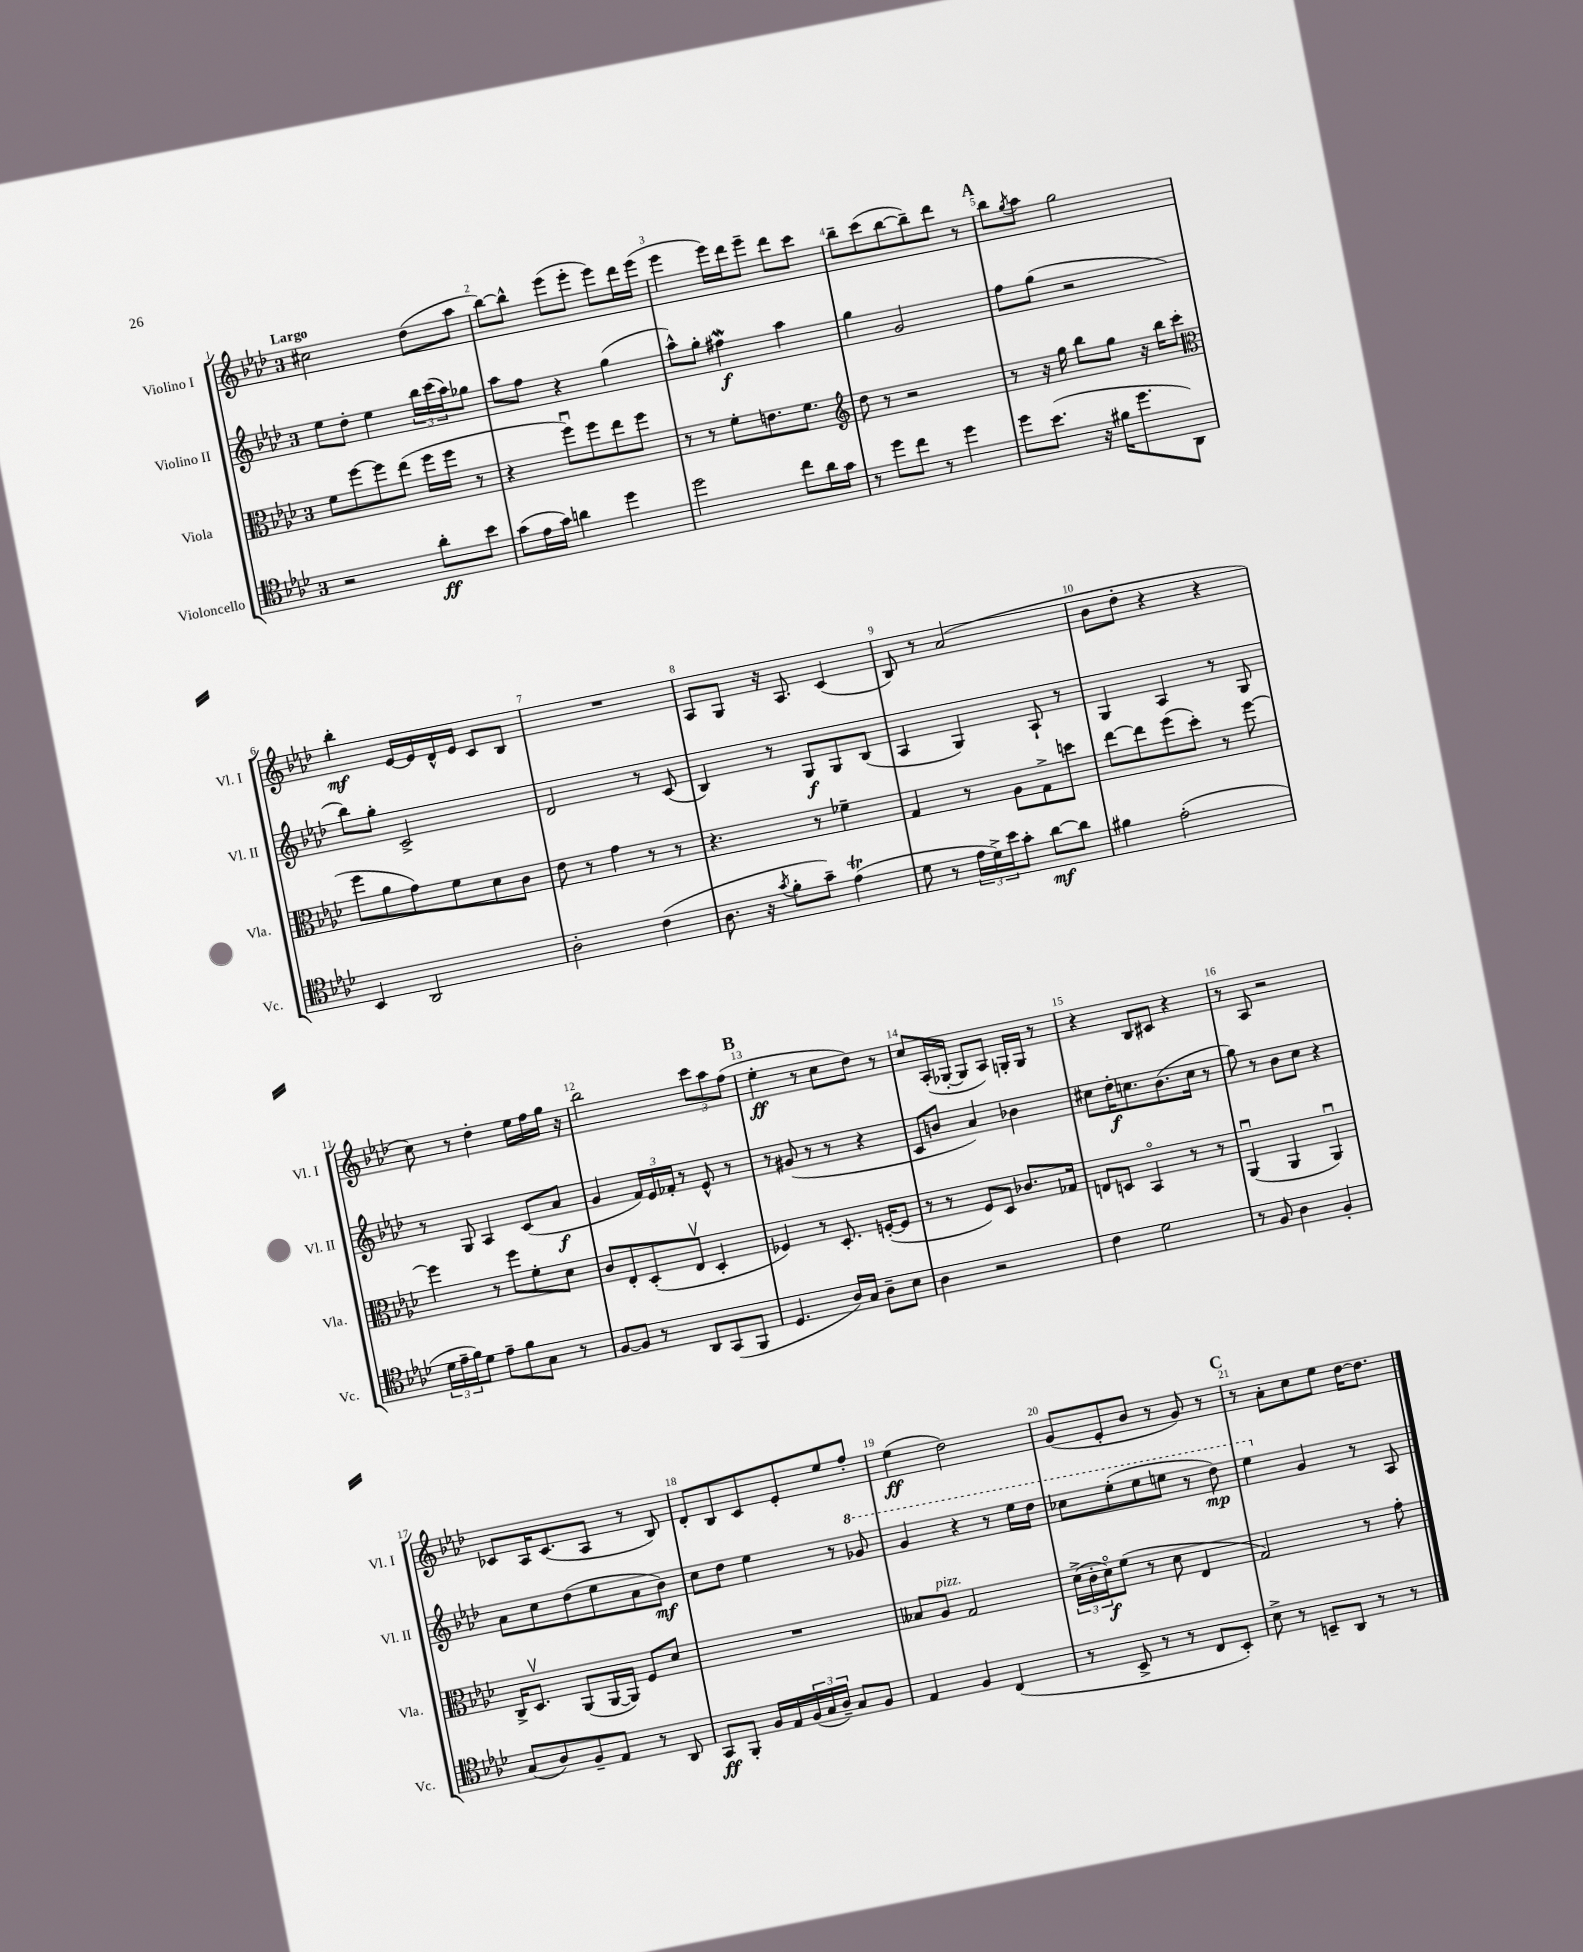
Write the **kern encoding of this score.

**kern	**kern	**kern	**kern
*staff4	*staff3	*staff2	*staff1
*clefC4	*clefC3	*clefG2	*clefG2
*k[b-e-a-d-]	*k[b-e-a-d-]	*k[b-e-a-d-]	*k[b-e-a-d-]
*M3/4	*M3/4	*M3/4	*M3/4
2r	8f	8ee-	2cc#
.	[8ff	8dd-'	.
.	8ff]	4ee-	.
.	(8ee-	.	.
8a-'	16ff	24bb-	(8dd-
.	.	(24ccc	.
.	16ff	.	.
.	.	24aa-)	.
8b-	8r	8gg-	8aa-
=	=	=	=
(8g	4r	8aa-	[8bb-)
16e-	.	8ff	8bb-^^]
16g)	.	.	.
4a	8ffu)	4r	(8eee-
.	8ff	.	8eee-'
4dd-	8ee-	(4gg	8eee-)
.	8ff	.	16ddd-
.	.	.	(16eee-
=	=	=	=
2dd-	8r	8aa-^^)	4eee-
.	8r	8gg'	.
.	8f'	4ff#	16eee-)
.	.	.	16ddd-
.	8.e	.	8eee-~
8cc	.	4aa-	8ddd-
.	8.f	.	.
16a-	.	.	8ccc
16g	.	.	.
=	=	=	=
*	*clefG2	*	*
8r	8dd-	4gg	8bb-~
8dd-	8r	.	(8ccc
8cc	2r	2g	[8bb-
8r	.	.	8bb-~])
4dd-	.	.	8ddd-
.	.	.	8r
=	=	=	=
8dd-	8r	8ff	8bb-
.	.	.	8qgg
(8.b-	16r	(8gg	8aa-
.	16gg	.	.
.	8bb-	2r	2gg
16r	.	.	.
16f#	8gg	.	.
8.dd-	.	.	.
.	16r	.	.
.	16bb-	.	.
8AA-)	(8ccc	.	.
=	=	=	=
*	*clefC3	*	*
4BB-	8ff	8bb-)	4bb-'
.	8a-	8gg'	.
2AA-	8g)	2c^	[16e-
.	.	.	16e-]
.	8f	.	16d-^^
.	.	.	16e-
.	8d-	.	8c
.	8c	.	8B-
=	=	=	=
2A-'	8e-	2d-	2.r
.	8r	.	.
.	4g	.	.
(4c	8r	8r	.
.	8r	(8c	.
=	=	=	=
8.A-	4.r	4B-)	8A-
.	.	.	8G
16r	.	.	.
8qg	.	.	.
8f'	.	8r	16r
.	.	.	8.A-
8g~)	8r	8G	.
(4e-	4f-~	8G	(4c
.	.	(8B-	.
=	=	=	=
8d-	4G	4A-	8B-)
8r	.	.	8r
24e-	8r	4G)	(2a-
24d-^)	.	.	.
24b-	.	.	.
8g'	8A-	.	.
[8a-	8G^	8A-`	.
8a-]	8dd	8r	.
=	=	=	=
4f#	[8ee-	4G	8b-
.	8ee-]	.	8dd-'
(2e-'	(8ff	4A-	4r
.	8dd-')	.	.
.	8r	8r	4r
.	[8ff	8G	.
=	=	=	=
24d-	4ff]	8r	8cc)
24e-~	.	.	.
24f)	.	.	.
8d-	.	8G	8r
8e-~	8r	4A-	4dd-'
8f	8ff	.	.
8G	8f'	(8c	16ee-
.	.	.	16ff
8r	8d-	8a-	16gg
.	.	.	16r
=	=	=	=
[8F	8c	4g	2bb-
8F]	8E-'	.	.
8r	(8D-'	24f)	.
.	.	24e-	.
.	.	24f-'	.
8AA-	8E-v	8r	.
(8GG	4D-'	8e-^^	12ccc
.	.	.	12aa-
8FF	.	8r	.
.	.	.	(12ff
=	=	=	=
4.D-	4F-)	8r	4ee-'
.	.	(8g#	.
.	8r	8r	8r
16A-)	8.D-'	8r	8cc
16G	.	.	.
8A-~	.	4r	8dd-)
.	([16F'	.	.
8B-	8F]	.	8r
=	=	=	=
4A-	8r	8c	8cc
.	8r	8b	(16A-'
.	.	.	[16G-'
2r	8F)	4a-)	8G-]
.	8D-	.	8A-)
.	8.c-	4b-	16G'
.	.	.	16G
.	.	.	8r
.	16G-	.	.
=	=	=	=
4c	8E	8cc#	4r
.	8D	16dd-'	.
.	.	8.cc	.
2d-	4BB-o	.	8B-
.	.	(8.b-	8c#
.	8r	.	4r
.	.	16cc	.
.	8r	8r	.
=	=	=	=
8r	(4AA-u	8gg)	8r
8F	.	8r	8A-
4A-	4AA-	8b-	2r
.	.	8cc	.
4F'	4AA-u)	4r	.
=	=	=	=
(8G	16C^	8a-	8c-
.	8.D-v	.	.
8A-)	.	8cc	16A-
.	.	.	(8.c-
8F~	(8AA-	(8dd-	.
8E-	[16AA-	8ee-	8A-
.	16AA-])	.	.
8r	8F	8a-	8r
8AA-	8d-	8b-)	8B-)
=	=	=	=
8GG	2.r	8cc	8d-'
8FF'	.	8dd-	8B-
16F	.	4ee-	8c
16E-	.	.	.
(24F	.	.	8e-'
24G	.	.	.
24A-~)	.	.	.
8G	.	8r	8ee-
8F	.	8gg-	8ff'
=	=	=	=
4E-	8B--	4gg	(4ee-
.	8A-	.	.
4F	2G	4r	2dd-)
(4C	.	8r	.
.	.	16eee-	.
.	.	16ddd-	.
=	=	=	=
8r	(24d-^	8ccc-	(8g
.	24c'	.	.
.	24d-o)	.	.
8BB-^	(8f	(8eee-'	8e-'
8r	8r	8eee-	8b-
8r	8d-	8eee	8r
8C	4E-	8r	8g)
8BB-')	.	8ddd-)	8r
=	=	=	=
8B-^	2G)	4eee-	8r
8r	.	.	8a-'
8BB~	.	4g	8cc
8AA-	.	.	8ee-
8r	8r	8r	[16dd-
.	.	.	8.dd-]
8r	8g'	8A-	.
==	==	==	==
*-	*-	*-	*-
